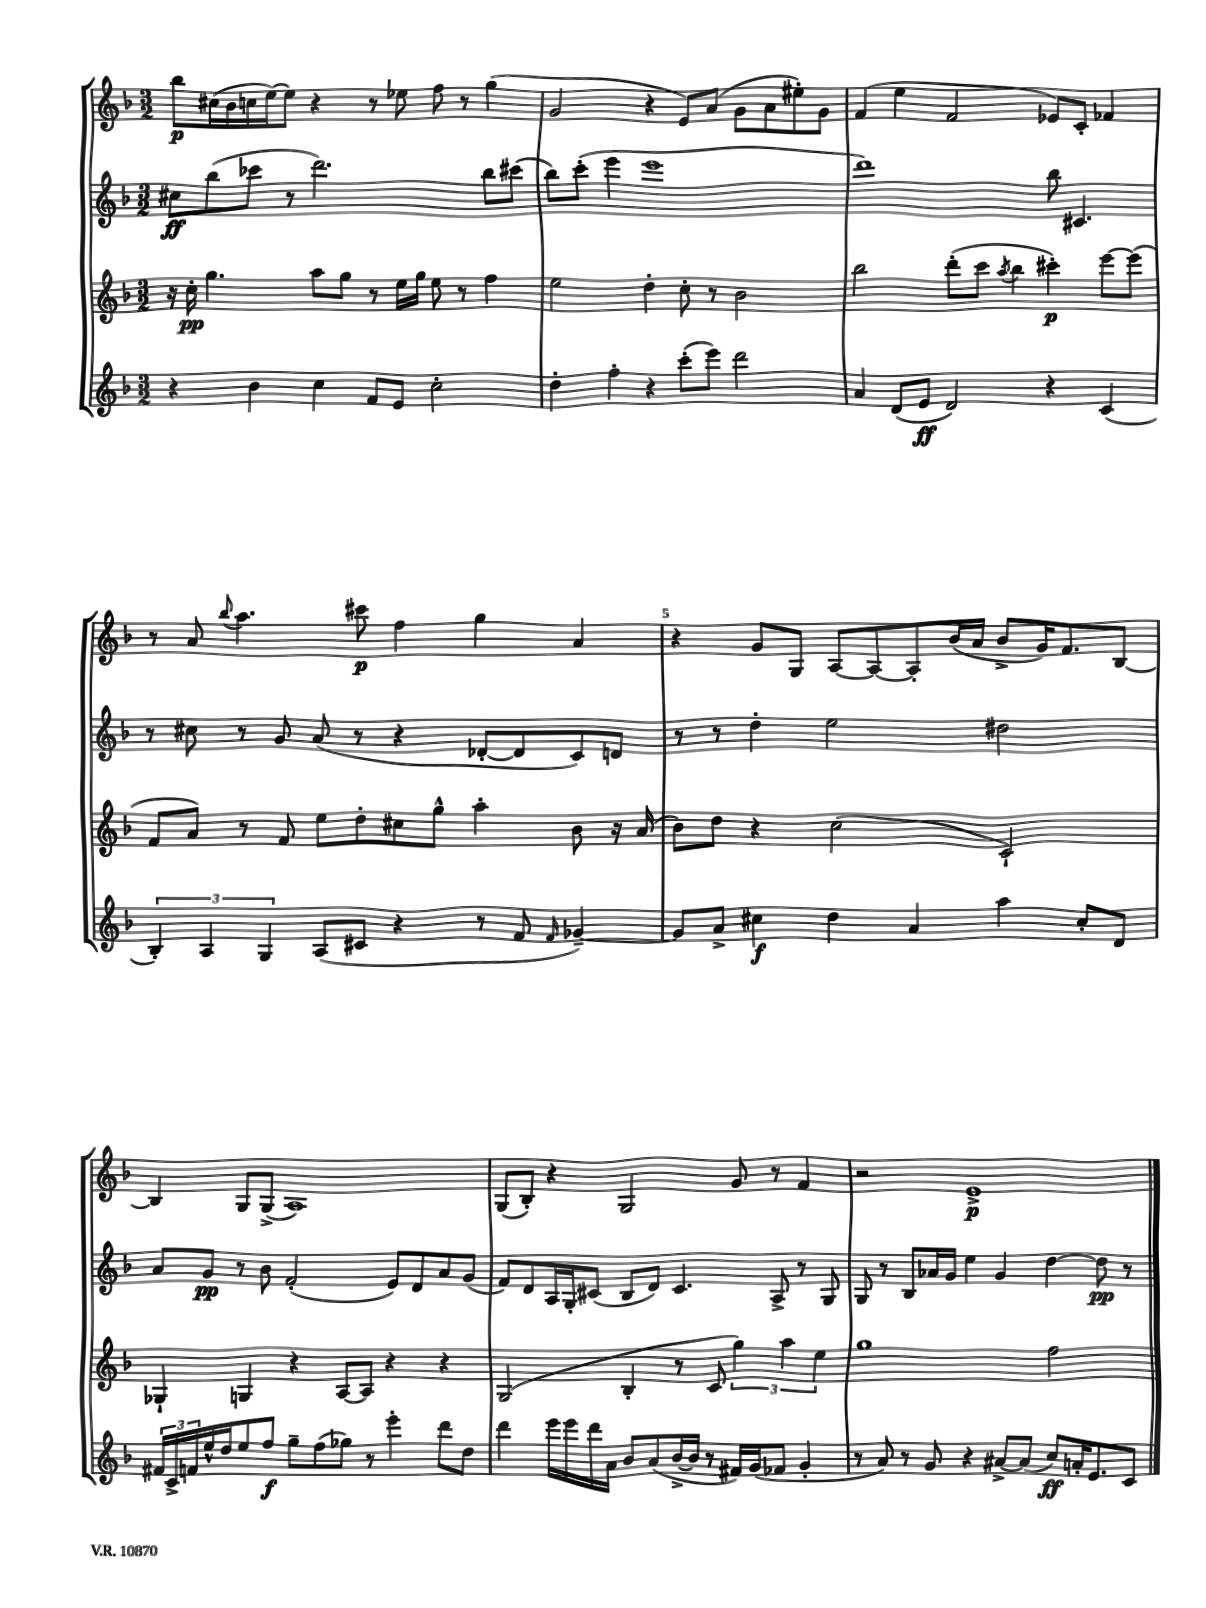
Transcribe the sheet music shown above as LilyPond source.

<<
\new StaffGroup <<
\new Staff = "s0" {
    \clef treble \key f \major \numericTimeSignature \time 3/2
    bes''8\p cis''16( bes'16 c''16 e''16~) e''8 r4 r8 ees''8 f''8 r8 g''4( |
    g'2 r4 e'8) a'8( g'8 a'8 eis''8-.) g'8 |
    f'4( e''4 f'2 ees'8) c'8-. fes'4 |
    r8 a'8 \appoggiatura { bes''8 } a''4. cis'''8\p f''4 g''4 a'4 |
    r4 g'8 g8 a8~ a8~ a8-. bes'16( a'16 bes'8-> g'16) f'8. bes8~ |
    bes4 g8 g8->( a1) |
    g8( bes8-.) r4 g2 g'8 r8 f'4 |
    r2 e'1->\p \bar "|." |
}
\new Staff = "s1" {
    \clef treble \key f \major \numericTimeSignature \time 3/2
    cis''8\ff bes''8( ces'''8 r8 d'''2.) bes''8 cis'''8( |
    bes''8) c'''8-.( e'''4 e'''1 |
    d'''1) bes''8 cis'4. |
    r8 cis''8 r8 g'8 a'8( r8 r4 des'8~-. des'8 c'8) d'8 |
    r8 r8 d''4-. e''2 dis''2 |
    a'8 g'8\pp r8 bes'8 f'2-.( e'8) d'8 a'8 g'8( |
    f'8) d'8 a16 g16-. cis'8( bes8 d'8) cis'4. a8-> r8 g8 |
    g8 r8 bes8 aes'16 g'16 e''4 g'4 d''4~ d''8\pp r8 \bar "|." |
}
\new Staff = "s2" {
    \clef treble \key f \major \numericTimeSignature \time 3/2
    r16 c''16-.\pp g''4. a''8 g''8 r8 e''16 g''16 e''8 r8 f''4 |
    e''2 d''4-. c''8-. r8 bes'2 |
    bes''2 d'''8-.( c'''8 \acciaccatura { a''8 } bes''4 cis'''4-.\p) e'''8~ e'''8( |
    f'8 a'8) r8 f'8 e''8 d''8-. cis''8 g''8-^ a''4-. bes'8 r16 a'16( |
    bes'8) d''8 r4 c''2( c'2-!) |
    ges4-! g4 r4 a8~ a8 r4 r4 |
    g2( bes4-. r8 c'8 \tuplet 3/2 { g''4) a''4 e''4 } |
    g''1 f''2 \bar "|." |
}
\new Staff = "s3" {
    \clef treble \key f \major \numericTimeSignature \time 3/2
    r4 bes'4 c''4 f'8 e'8 c''2-. |
    d''4-. f''4-. r4 c'''8-.( e'''8) d'''2 |
    a'4 d'8( e'8\ff d'2) r4 c'4( |
    \tuplet 3/2 { bes4-.) a4 g4 } a8( cis'8 r4 r8 f'8 \grace { f'16 } ges'4~--) |
    ges'8 a'8-> cis''4\f d''4 a'4 a''4 cis''8-. d'8 |
    \tuplet 3/2 { fis'16 c'16-> f'16 } e''16-^ d''16 e''8 f''8\f g''8-- f''8( ges''8) r8 e'''4-. d'''8 d''8 |
    d'''4 e'''16 e'''16 d'''16 a'16 bes'8 a'8( bes'16~-> bes'16 r8 fis'16) g'16( fes'8 g'4-. |
    r8 a'8) r8 g'8 r4 ais'8~-> ais'8( c''8\ff) a'16-. e'8. c'8 \bar "|." |
}
>>
>>
\layout { \context { \Score \override BarNumber.break-visibility = ##(#f #t #t) barNumberVisibility = #(every-nth-bar-number-visible 5) } }
